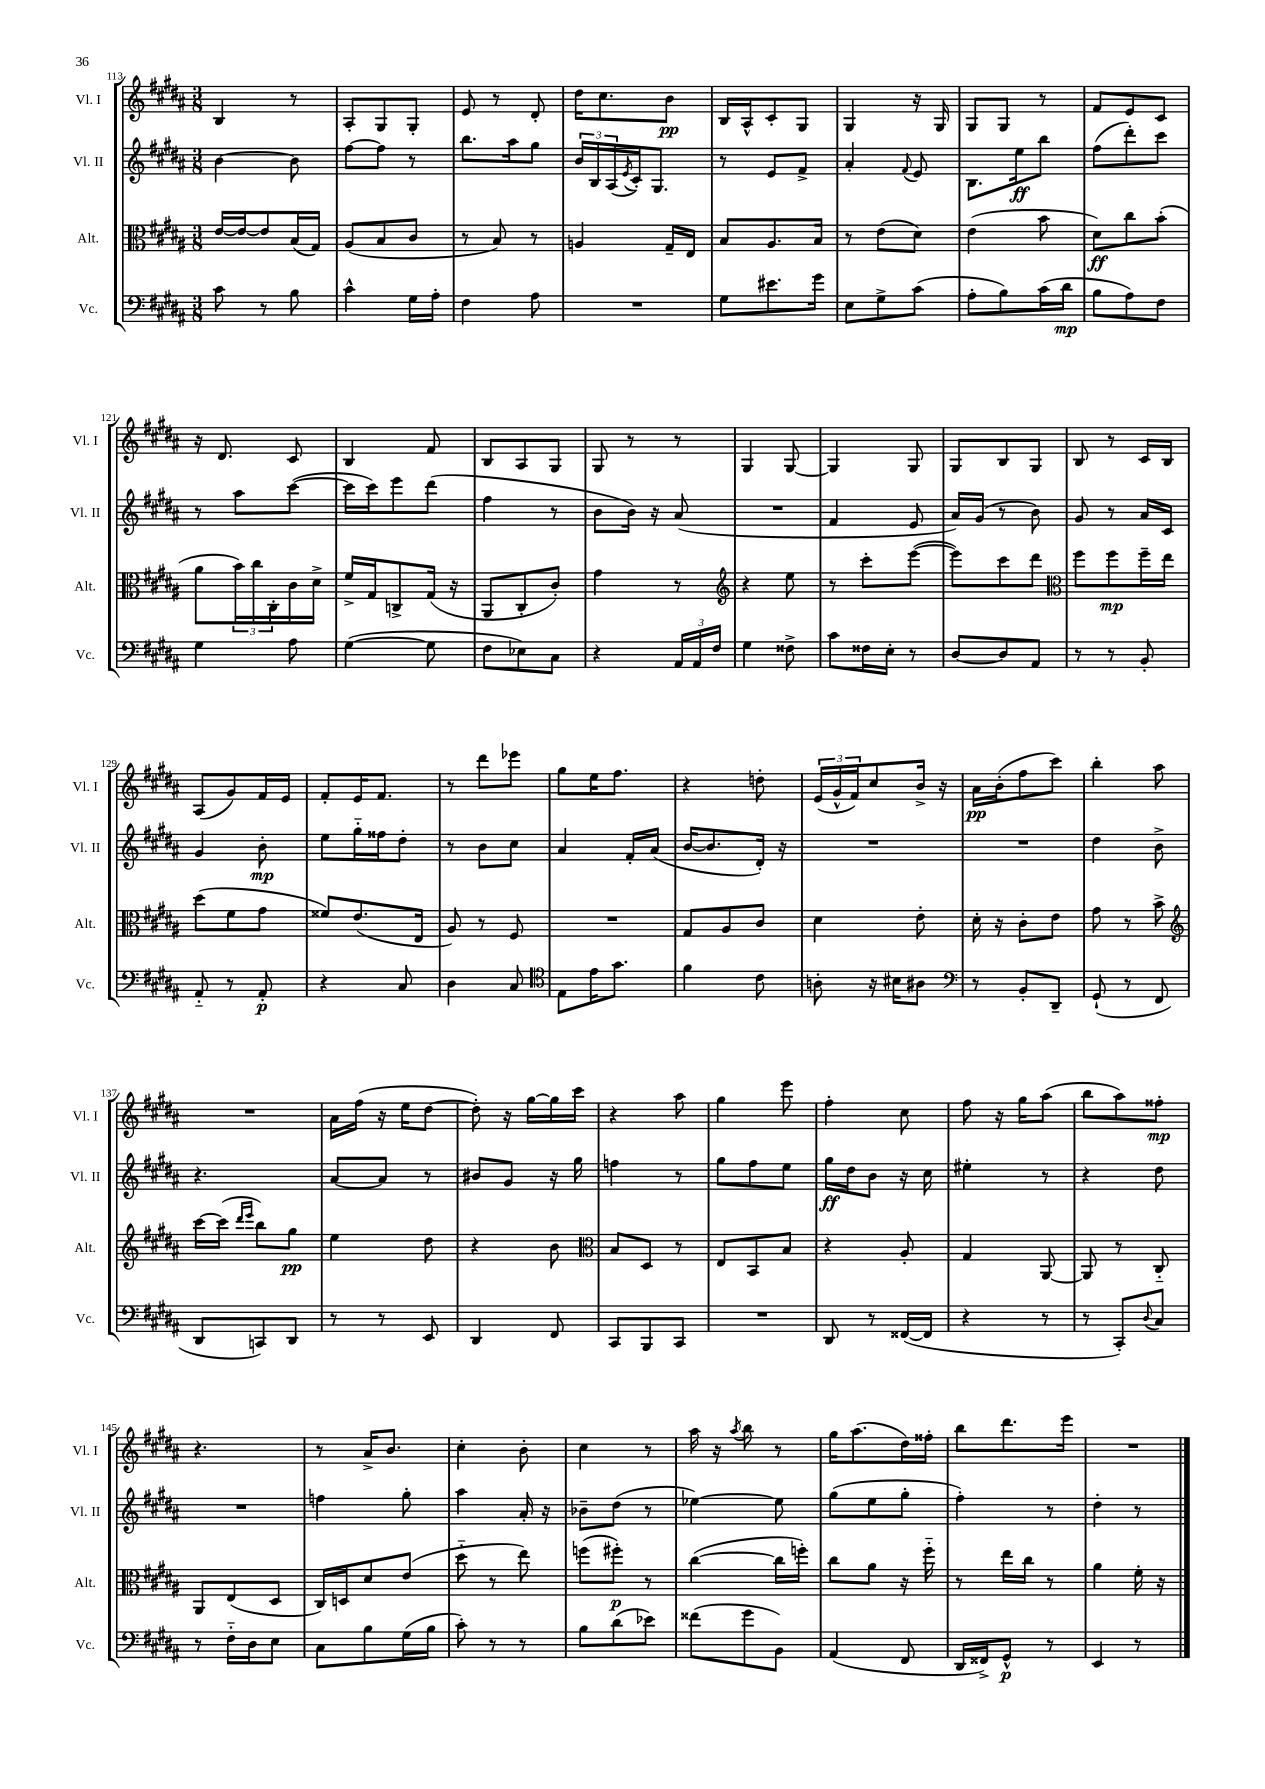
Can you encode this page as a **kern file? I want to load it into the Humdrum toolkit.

**kern	**kern	**kern	**kern
*staff4	*staff3	*staff2	*staff1
*clefF4	*clefC3	*clefG2	*clefG2
*k[f#c#g#d#a#]	*k[f#c#g#d#a#]	*k[f#c#g#d#a#]	*k[f#c#g#d#a#]
*M3/8	*M3/8	*M3/8	*M3/8
8c#	[16e	[4b	4B
.	16e_	.	.
8r	8e]	.	.
8B	(16B	8b]	8r
.	16G#)	.	.
=	=	=	=
4c#^^	(8A#	[8ff#	8A#'
.	8B	8ff#]	8G#
16G#	8c#	8r	8G#'
16A#'	.	.	.
=	=	=	=
4F#	8r	8.bb	8e
.	8B)	.	8r
.	.	16aa#	.
8A#	8r	8gg#	8d#'
=	=	=	=
4.r	4A	24b	16dd#
.	.	24B	.
.	.	.	8.cc#
.	.	(24A#	.
.	.	8qe	.
.	.	16c#')	.
.	.	8.G#	.
.	16G#~	.	8b
.	16E	.	.
=	=	=	=
8G#	8B	8r	16B
.	.	.	16A#^^
8.e#	8.A#	8e	8c#'
.	.	8f#^	8G#
16g#	16B	.	.
=	=	=	=
8E	8r	4a#'	4G#
8G#^	(8e	.	.
.	.	8qqf#	.
(8c#	8d#)	8e	16r
.	.	.	16G#
=	=	=	=
8A#'	(4e	8.B	8G#
8B)	.	.	8G#
.	.	16ee	.
(16c#	8b	8bb	8r
16d#	.	.	.
=	=	=	=
8B	8d#)	(8ff#	8f#
8A#)	8cc#	8ddd#')	8e
8F#	(8b'	8ccc#	8c#
=	=	=	=
4G#	8a#	8r	16r
.	.	.	8.d#
.	24b)	8aa#	.
.	24cc#	.	.
.	24C#'	.	.
8A#	16c#	([8ccc#	8c#
.	16d#^	.	.
=	=	=	=
([4G#	16f#^	16ccc#]	4B
.	16G#	16ccc#)	.
.	8C^	8eee	.
8G#]	(16G#	(8ddd#	8f#
.	16r	.	.
=	=	=	=
8F#	8AA#	4ff#	8B
8E-)	8C#'	.	8A#
8C#	8c#')	8r	8G#
=	=	=	=
4r	4g#	8b	8G#
.	.	16b)	8r
.	.	16r	.
24AA#	8r	(8a#	8r
24AA#	.	.	.
24F#	.	.	.
=	=	=	=
*	*clefG2	*	*
4G#	4r	4.r	4G#
8F##^	8ee	.	[8G#
=	=	=	=
8c#	8r	4f#	4G#]
16F##	8ccc#'	.	.
16E'	.	.	.
8r	([8eee	8e	8G#
=	=	=	=
[8D#	8eee])	16a#)	8G#
.	.	(16g#	.
8D#]	8ccc#	8r	8B
8AA#	8ddd#	8b)	8G#
=	=	=	=
*	*clefC3	*	*
8r	8ff#	8g#	8B
8r	8ff#	8r	8r
8BB'	16ff#~	16a#	16c#
.	16ee	16c#	16B
=	=	=	=
8AA#'~	(8dd#	4g#	(8A#
8r	8f#	.	8g#)
8AA#'	8g#	8b'	16f#
.	.	.	16e
=	=	=	=
4r	8f##)	8ee	8f#'
.	(8.e	16gg#'~	16e
.	.	16ff##	8.f#
8C#	.	8dd#'	.
.	16E	.	.
=	=	=	=
4D#	8A#)	8r	8r
.	8r	8b	8ddd#
8C#	8F#	8cc#	8eee-
=	=	=	=
*clefC4	*	*	*
8E	4.r	4a#	8gg#
16e	.	.	16ee
8.g#	.	.	8.ff#
.	.	16f#'	.
.	.	(16a#	.
=	=	=	=
4f#	8G#	[16b	4r
.	.	8.b]	.
.	8A#	.	.
8c#	8c#	16d#')	8dd'
.	.	16r	.
=	=	=	=
8A'	4d#	4.r	(24e
.	.	.	24g#^^
.	.	.	24f#)
16r	.	.	8cc#
16B#	.	.	.
8A#	8e'	.	16b^
.	.	.	16r
=	=	=	=
*clefF4	*	*	*
8r	16d#'	4.r	16a#
.	16r	.	(16b'
8BB'	8c#'	.	8ff#
8DD#~	8e	.	8ccc#)
=	=	=	=
(8GG#`	8g#	4dd#	4bb'
8r	8r	.	.
8FF#	8b^	8b^	8aa#
=	=	=	=
*	*clefG2	*	*
8DD#	[16ccc#	4.r	4.r
.	(16ccc#]	.	.
.	16qqddd#	.	.
.	16qqeee	.	.
8CC)	8bb)	.	.
8DD#	8gg#	.	.
=	=	=	=
8r	4ee	[8a#	16a#
.	.	.	(16ff#
8r	.	8a#]	16r
.	.	.	16ee
8EE	8dd#	8r	[8dd#
=	=	=	=
4DD#	4r	8b#	8dd#'])
.	.	8g#	16r
.	.	.	[16gg#
8FF#	8b	16r	16gg#]
.	.	16gg#	16ccc#
=	=	=	=
*	*clefC3	*	*
8CC#	8B	4ff	4r
8BBB	8D#	.	.
8CC#	8r	8r	8aa#
=	=	=	=
4.r	8E	8gg#	4gg#
.	8BB	8ff#	.
.	8B	8ee	8eee
=	=	=	=
8DD#	4r	16gg#	4ff#'
.	.	16dd#	.
8r	.	8b	.
([16FF##	8A#'	16r	8cc#
16FF##]	.	16cc#	.
=	=	=	=
4r	4G#	4ee#'	8ff#
.	.	.	16r
.	.	.	16gg#
8r	[8AA#	8r	(8aa#
=	=	=	=
8r	8AA#]	4r	8bb
8CC#')	8r	.	8aa#)
8qqD#	.	.	.
8C#	8C#'~	8dd#	8ff##'
=	=	=	=
8r	8AA#	4.r	4.r
16F#'~	(8E	.	.
16D#	.	.	.
8E	8D#	.	.
=	=	=	=
8C#	16C#)	4ff	8r
.	16D	.	.
8B	8d#	.	16a#^
.	.	.	8.b
(16G#	(8e	8gg#'	.
16B	.	.	.
=	=	=	=
8c#')	8dd#'~	4aa#	4cc#'
8r	8r	.	.
8r	8ee)	16a#'	8b'
.	.	16r	.
=	=	=	=
8B	(8ff	8b-~	4cc#
(8d#	8ff#')	(8dd#	.
8e-)	8r	8r	8r
=	=	=	=
(8f##	([4cc#	[4ee-)	16aa#
.	.	.	16r
.	.	.	8qaa#
8g#	.	.	8bb
8BB)	16cc#]	8ee-]	8r
.	16ff')	.	.
=	=	=	=
(4AA#	8cc#	(8gg#	16gg#
.	.	.	(8.aa#
.	8a#	8ee	.
8FF#	16r	8gg#'	16dd#)
.	16ff#'~	.	16ff##'
=	=	=	=
16DD#	8r	4ff#')	8bb
16FF##^)	.	.	.
8GG#^^	16ee	.	8.ddd#
.	16cc#	.	.
8r	8r	8r	.
.	.	.	16eee
=	=	=	=
4EE	4a#	4dd#'	4.r
8r	16f#'	8r	.
.	16r	.	.
==	==	==	==
*-	*-	*-	*-
